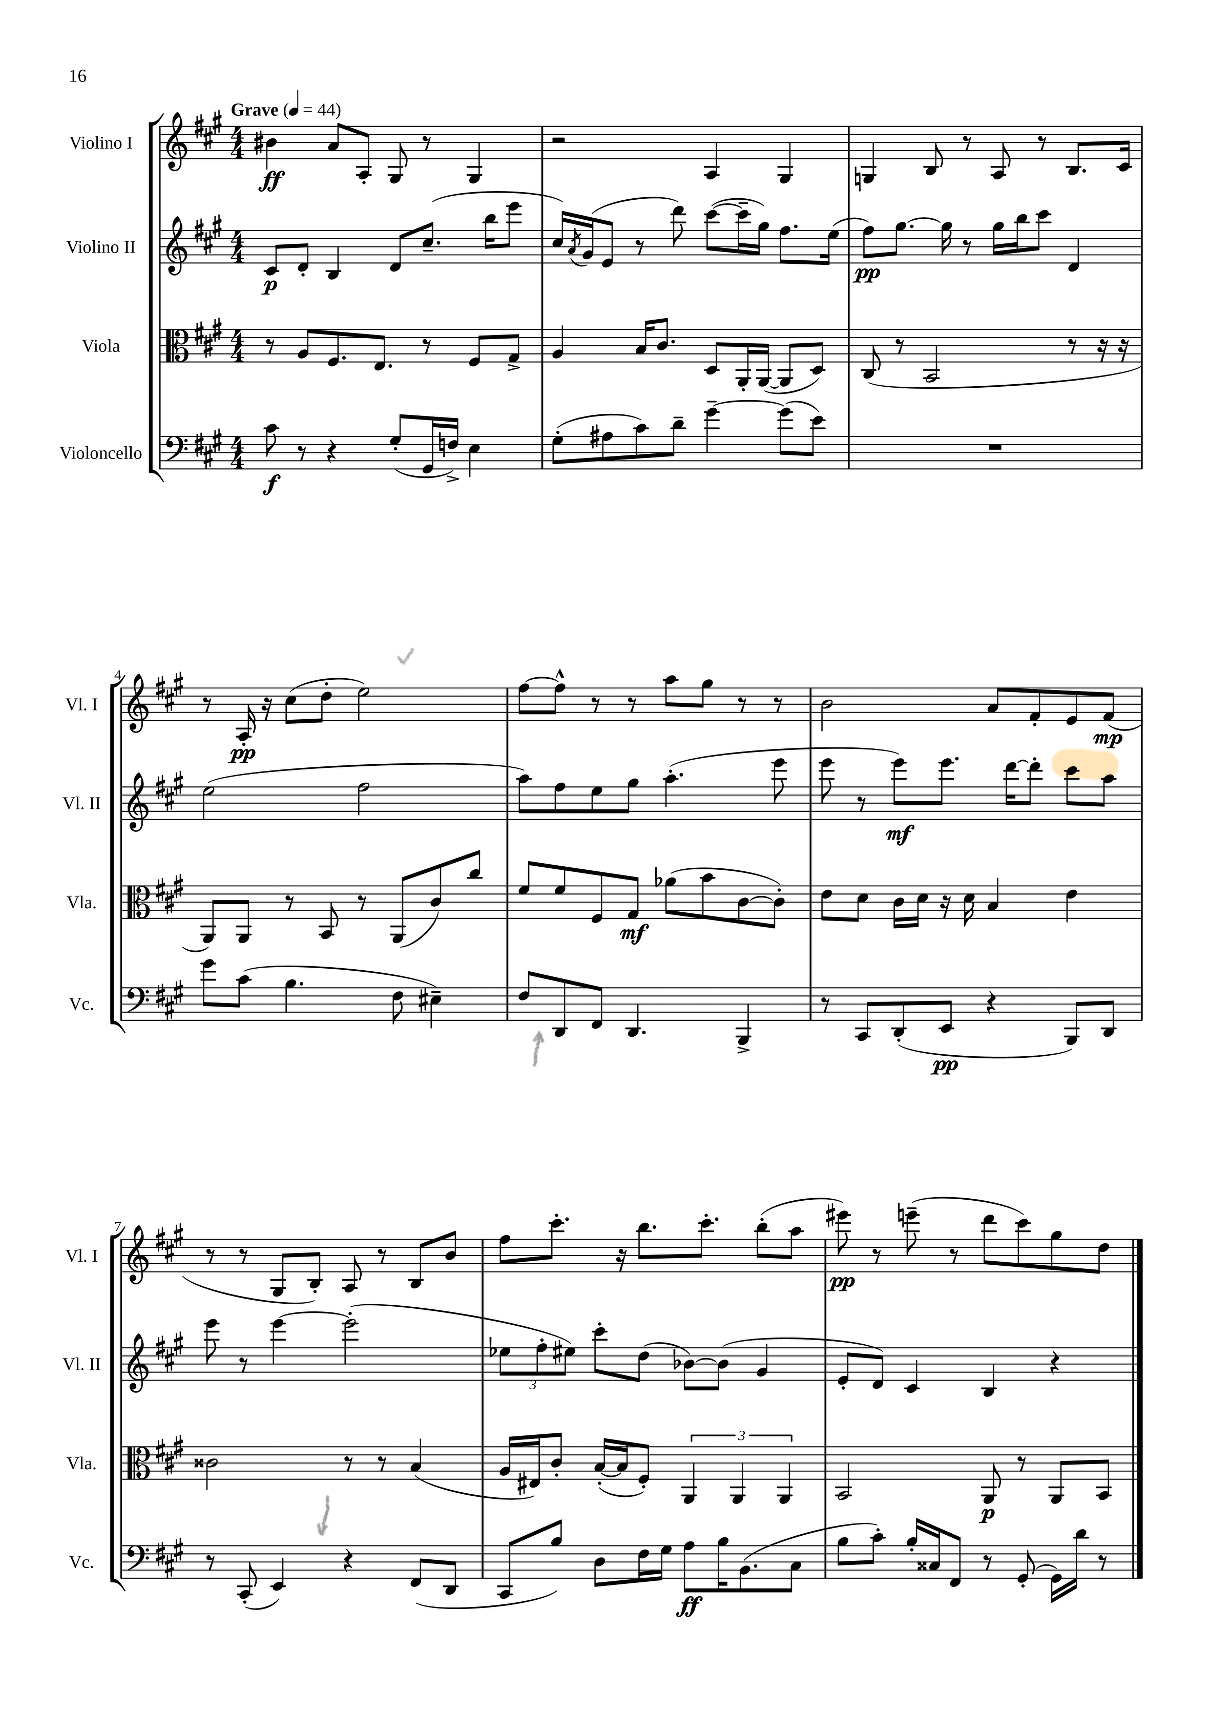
<<
\new StaffGroup <<
\new Staff = "s0" \with { instrumentName = "Violino I" shortInstrumentName = "Vl. I" } {
    \clef treble \key a \major \numericTimeSignature \time 4/4 \tempo "Grave" 4 = 44
    bis'4\ff a'8 a8-. gis8 r8 gis4 |
    r2 a4 gis4 |
    g4 b8 r8 a8 r8 b8. cis'16 |
    r8 a16-.\pp r16 cis''8( d''8-. e''2) |
    fis''8~ fis''8-^ r8 r8 a''8 gis''8 r8 r8 |
    b'2 a'8 fis'8-. e'8 fis'8\mp( |
    r8 r8 gis8 b8-.) a8 r8 b8 b'8 |
    fis''8 cis'''8.-. r16 b''8. cis'''8.-. b''8-.( a''8 |
    eis'''8\pp) r8 e'''8--( r8 d'''8 cis'''8) gis''8 d''8 \bar "|." |
}
\new Staff = "s1" \with { instrumentName = "Violino II" shortInstrumentName = "Vl. II" } {
    \clef treble \key a \major \numericTimeSignature \time 4/4
    cis'8\p d'8-. b4 d'8 cis''8.--( b''16 e'''8 |
    cis''16) \acciaccatura { a'8 } gis'16( e'8 r8 d'''8) cis'''8~( cis'''16-- gis''16) fis''8. e''16( |
    fis''8\pp) gis''8.~ gis''16 r8 gis''16 b''16 cis'''8 d'4 |
    e''2( fis''2 |
    a''8) fis''8 e''8 gis''8 a''4.-.( e'''8 |
    e'''8 r8 e'''8\mf) e'''8. d'''16~ d'''8-. cis'''8 a''8 |
    e'''8 r8 e'''4~ e'''2-.( |
    \tuplet 3/2 { ees''8 fis''8-. eis''8) } cis'''8-. d''8( bes'8~) bes'8( gis'4 |
    e'8-. d'8) cis'4 b4 r4 \bar "|." |
}
\new Staff = "s2" \with { instrumentName = "Viola" shortInstrumentName = "Vla." } {
    \clef alto \key a \major \numericTimeSignature \time 4/4
    r8 a8 fis8. e8. r8 fis8 gis8-> |
    a4 b16 cis'8. d8 a,16-. a,16~( a,8 d8) |
    cis8( r8 b,2 r8 r16 r16 |
    a,8) a,8 r8 b,8 r8 a,8( cis'8) cis''8 |
    fis'8 fis'8 fis8 gis8\mf aes'8( b'8 cis'8~ cis'8-.) |
    e'8 d'8 cis'16 d'16 r16 d'16 b4 e'4 |
    cisis'2 r8 r8 b4( |
    a16 eis16) cis'8-. b16~-.( b16 fis8-.) \tuplet 3/2 { a,4 a,4 a,4 } |
    b,2 a,8\p r8 a,8 b,8 \bar "|." |
}
\new Staff = "s3" \with { instrumentName = "Violoncello" shortInstrumentName = "Vc." } {
    \clef bass \key a \major \numericTimeSignature \time 4/4
    cis'8\f r8 r4 gis8-.( gis,16 f16->) e4 |
    gis8-.( ais8 cis'8) d'8-- gis'4~-- gis'8( e'8) |
    R1 |
    gis'8 cis'8( b4. fis8 eis4--) |
    fis8 d,8 fis,8 d,4. b,,4-> |
    r8 cis,8 d,8-.( e,8\pp r4 b,,8) d,8 |
    r8 cis,8-.( e,4) r4 fis,8( d,8 |
    cis,8 b8) d8 fis16 gis16 a8\ff b16 b,8.( cis8 |
    b8 cis'8-.) b16-. cisis16 fis,8 r8 gis,8-.( gis,16) d'16 r8 \bar "|." |
}
>>
>>
